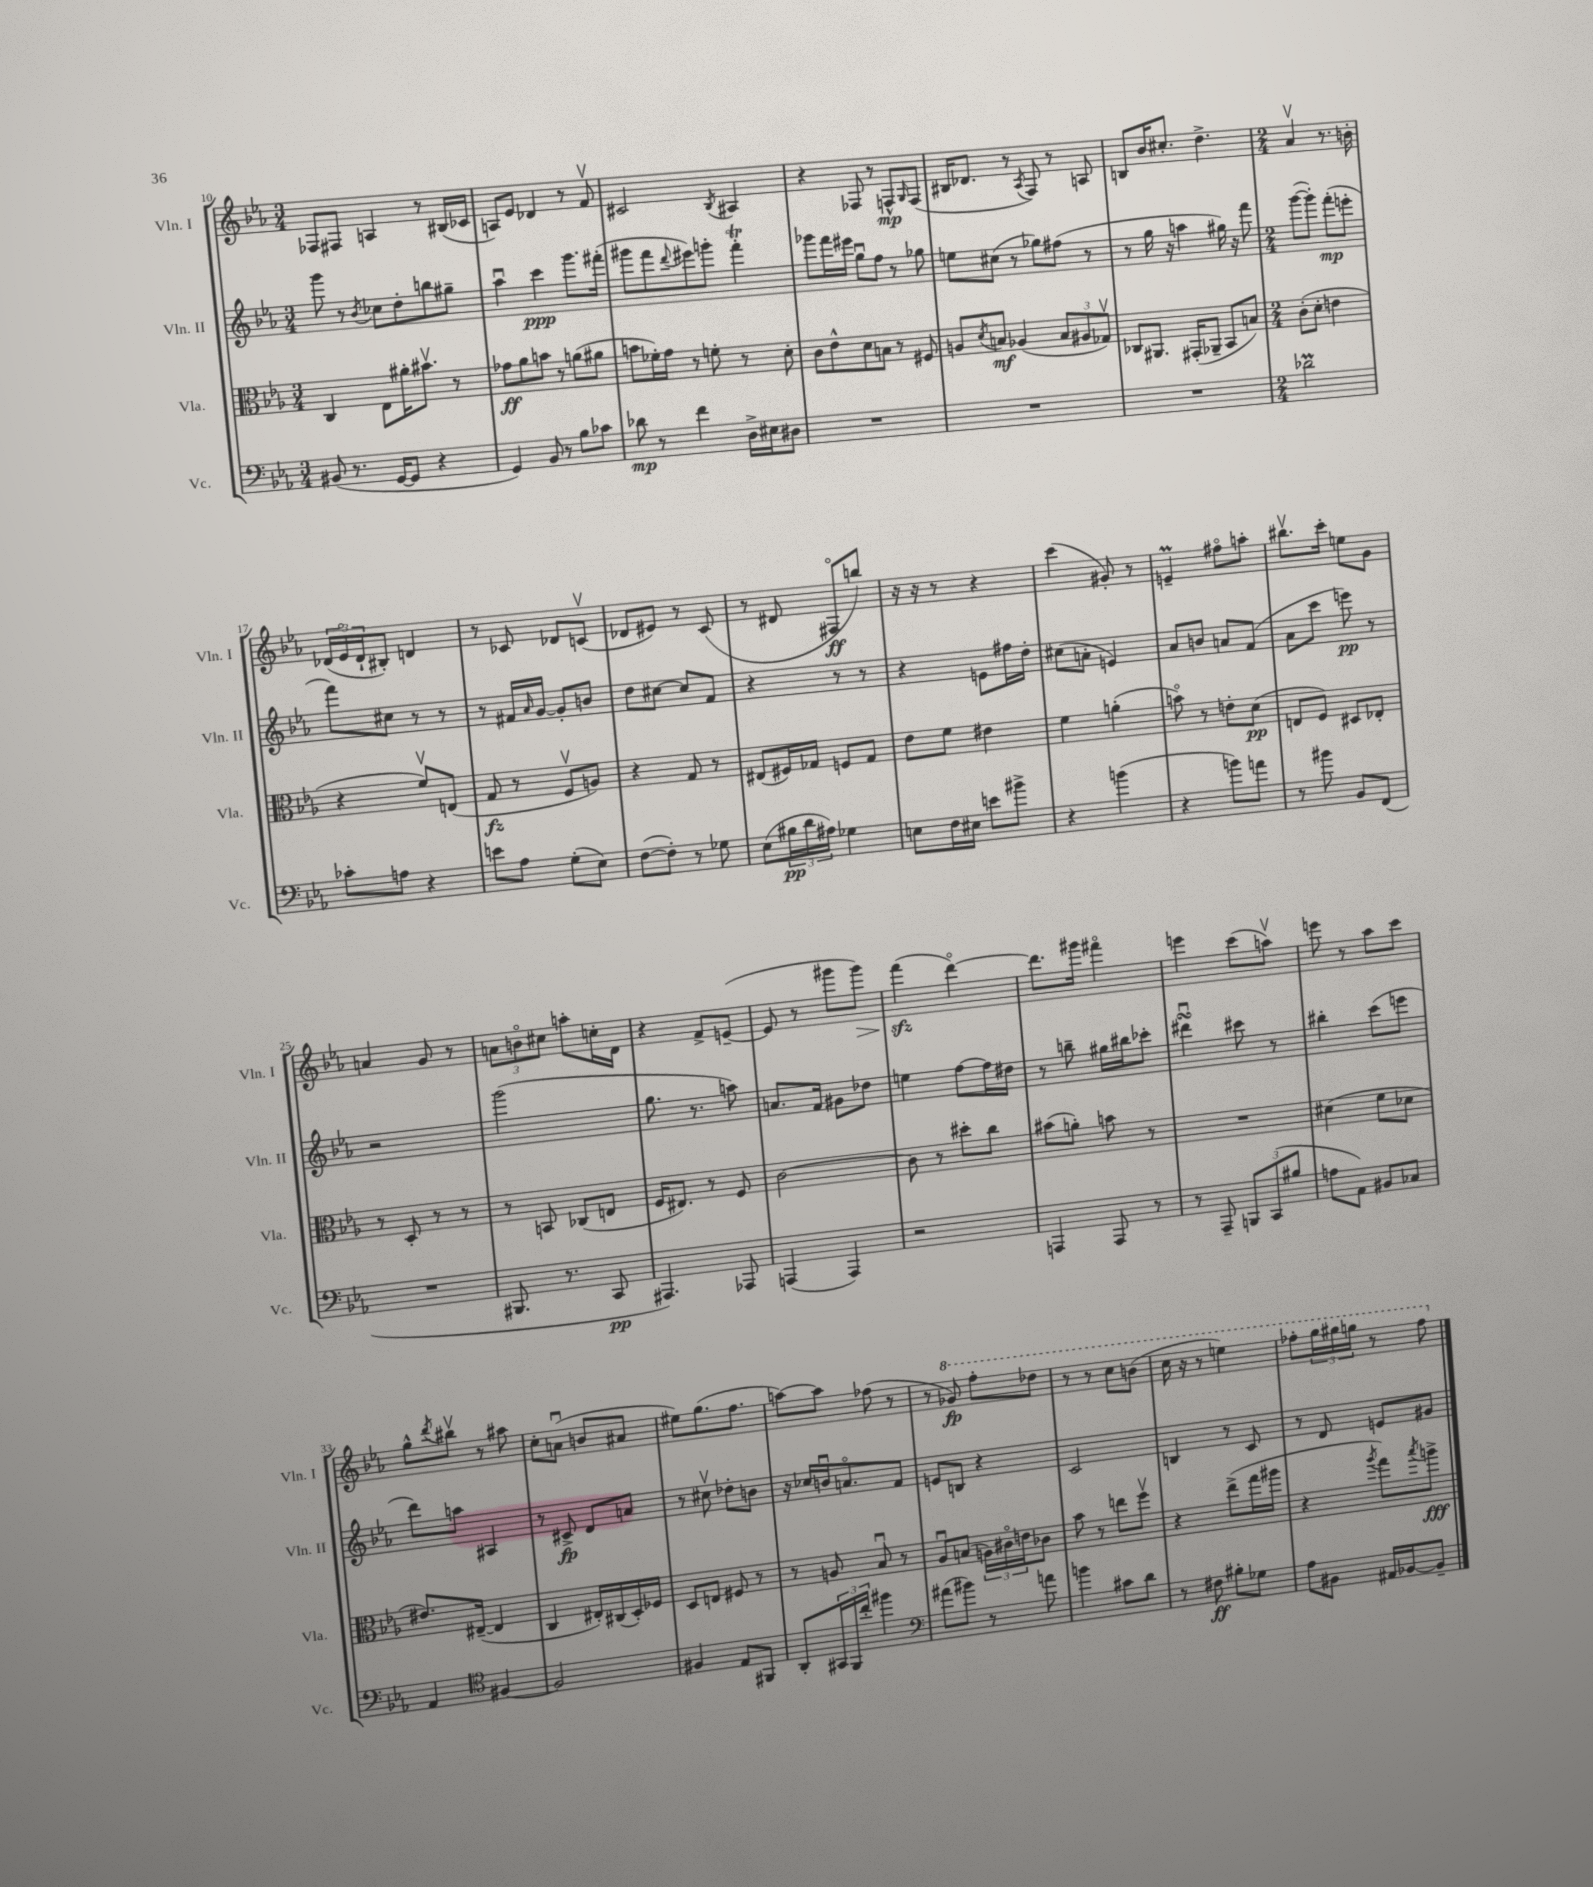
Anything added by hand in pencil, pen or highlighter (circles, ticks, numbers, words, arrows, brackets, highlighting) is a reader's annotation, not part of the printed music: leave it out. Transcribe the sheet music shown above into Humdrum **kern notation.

**kern	**kern	**kern	**kern
*staff4	*staff3	*staff2	*staff1
*clefF4	*clefC3	*clefG2	*clefG2
*k[b-e-a-]	*k[b-e-a-]	*k[b-e-a-]	*k[b-e-a-]
*M3/4	*M3/4	*M3/4	*M3/4
(8BB#	4C	8ggg	8F-
8.r	.	8r	8F#
.	.	8qb-	.
.	8E-	8cc-	4A
[16GG	.	.	.
8GG]	16a#'	8dd'	.
.	8.b#v	.	.
4r	.	8bb	8r
.	8r	8gg#~	(16B#
.	.	.	16c-
=	=	=	=
4GG)	8g-	4aa-u	8A)
.	8a-	.	8e-
8BB-	8b	4ccc	4d-
8r	8r	.	.
8B-	(8a	8.ggg	8r
8c-	8a#	.	8fv
.	.	(16fff#'	.
=	=	=	=
8d-	8b	8ggg#	2c#
8r	16f-')	8fff	.
.	16g	.	.
.	.	8qqddd	.
4f	8r	8eee#)	.
.	8f'	8ggg'	.
.	.	.	8qB-
16D^	8r	4fff'	4A#
16E#	.	.	.
8D#	8d'	.	.
=	=	=	=
2.r	8c	8ggg-	4r
.	8e-^^	16fff	.
.	.	16eee#	.
.	8d	8ggu	8F-
.	8B	8ff	8r
.	8r	8r	8F^^
.	.	.	16qqG
.	8F#	8gg-	(8F
=	=	=	=
2.r	8A	8ee	16B#
.	.	.	8.d-
.	8qd	.	.
.	8B	(8cc#	.
.	(4A-	8r	8r
.	.	.	8qA-
.	.	8gg-)	8F)
.	12B	(8ff#	8r
.	12A#	.	.
.	.	8r	8A
.	12G-v)	.	.
=	=	=	=
2.r	8C-	8r	8B
.	8.AA#	16gg	16b-
.	.	16r	8.cc#'
.	.	4aa	.
.	(16GG#'	.	.
.	8AA-~	.	4.dd^
.	8BB-	16gg#)	.
.	.	16r	.
.	8B)	8fff	.
=	=	=	=
*M2/4	*M2/4	*M2/4	*M2/4
2d-	(8c'	([8ggg	4a-v
.	8d'	8ggg'])	.
.	4e	(8fff'	8.r
.	.	8eee'	.
.	.	.	16b'
=	=	=	=
8c-'	4r	8fff)	(24d-
.	.	.	24e-o
.	.	.	24d-`
8A	.	8cc#	8B#')
4r	8fv)	8r	4d
.	(8E	8r	.
=	=	=	=
8e	8G	8r	8r
8A-	8r	16f#	8c-
.	.	16qqa-	.
.	.	[16g	.
(8G'	8Fv	8g']	8d-
8E-)	8A)	8b	(8cv
=	=	=	=
([8F	4r	8dd	8d-
8F'])	.	[8cc#	8e#)
8r	8G	8cc#]	8r
8G-	8r	8f	(8c
=	=	=	=
(8E-	(8E#	4r	8r
24B#	16F#)	.	8d#
24d	.	.	.
.	16G-	.	.
24A#)	.	.	.
4G-	8F	8r	8F#o
.	8G-	8r	8bb)
=	=	=	=
8E	8e-	4r	16r
.	.	.	16r
16F	8f	.	8r
16E#	.	.	.
8e	4e#	8e	4r
8b#^	.	16ff#	.
.	.	16dd'	.
=	=	=	=
4r	4f	(8cc#	(4ccc
.	.	8a'	.
(4b	(4a'	4e)	8g#')
.	.	.	8r
=	=	=	=
4r	8bo)	8a-	4e~
.	8r	8b	.
8b)	8e'	8a	8ff#o
8a	(8d	(8f	8aa'
=	=	=	=
8r	8E	8a-	8.bb#v
8b#	8F)	8ccc	.
.	.	.	16ccc'
8BB-	8D#	8eee)	8ee
(8FF	8E-'	8r	8g
=	=	=	=
2r	8r	2r	4a
.	8D'	.	.
.	8r	.	8g
.	8r	.	8r
=	=	=	=
8.BBB#	8r	(2ggg	12a
.	.	.	12bo
.	8BB	.	.
.	.	.	12cc#
8.r	.	.	.
.	(8C-	.	8aa'
8CC	8E	.	16cc'
.	.	.	16d
=	=	=	=
4.AAA#)	16F	8.gg	4r
.	8.E#)	.	.
.	.	8.r	.
.	8r	.	8f^
8AAA-	8F	8aa)	([8e~
=	=	=	=
(4AAA	[2c	8.a	8e]
.	.	.	8r
.	.	16f	.
4AAA)	.	8g#	8ggg#
.	.	8dd-	8ggg#)
=	=	=	=
2r	8c]	4ee	(4fff
.	8r	.	.
.	8dd#'	[8ff	[4dddo)
.	8cc	16ff]	.
.	.	16dd#	.
=	=	=	=
4AAA	(8b#	8r	8.ddd]
.	8a')	8bb~	.
.	.	.	16ggg#
8AAA	8b	16gg#	4fff#o
.	.	16bb#	.
8r	8r	8ccc-'	.
=	=	=	=
8r	2r	4ddd#u	4eee
8AAA-~	.	.	.
12BBB	.	8ccc#	(8ccc
(12CC	.	.	.
.	.	8r	8aav)
12B#	.	.	.
=	=	=	=
8A	(4d#	4bb#'	8eee
8AA-)	.	.	8r
8BB#	8f	(8ccc	8aa-
8C-	8d-	8eee	8ccc
=	=	=	=
4AA-	8.e#)	8ddd)	8gg^^
.	.	.	8qddd
.	.	8aa	8bb#v
.	([16E#~	.	.
*clefC4	*	*	*
[4F#	4E#]	4A#	8r
.	.	.	8aa#
=	=	=	=
2F#]	4C	8r	8cc'
.	.	8c#^	(8au
.	16E#')	8d	8b
.	(16C#	.	.
.	16D')	8a	8a#
.	16F-	.	.
=	=	=	=
4F#	8D	8r	8ee#)
.	8E	8cc#v	(8.gg
8E-	8F#	8dd-'	.
.	.	.	8.ff
8FF#	8r	8b	.
=	=	=	=
8AA-'	8r	16r	[8aa)
.	.	16cc-	.
24GG#	8A	16bu	8aa]
24FF	.	.	.
.	.	8.ao	.
24cc'	.	.	.
4ff#	8B-u	.	(8ff-
.	8r	8f	8r
=	=	=	=
*clefF4	*	*	*
(8a#	8A-u	8e	8r
8b#)	(8B	8B	8gg-)
8r	24A)	4r	8fff'
.	24c#o	.	.
.	24e	.	.
8a	8c-	.	8ddd-
=	=	=	=
4b	8b-	2c	8r
.	8r	.	8r
8c#	8ee	.	8ccc
8d	8ffv	.	(8bb
=	=	=	=
8r	4r	4B	16ccc
.	.	.	16r
8F#	.	.	8r
8B#'	(8ee-^	8r	4eee)
8G-	16gg	8c	.
.	16aa#	.	.
=	=	=	=
8A-	4r	8r	8fff-'
8BB#	.	8d	24ggg
.	.	.	24ggg#
.	.	.	24ggg
.	8qaa-	.	.
16AA#	8gg)	8e	8r
[16BB-	.	.	.
.	8qbb-	.	.
8BB-~]	8aa^	8g#	8fff-
==	==	==	==
*-	*-	*-	*-
